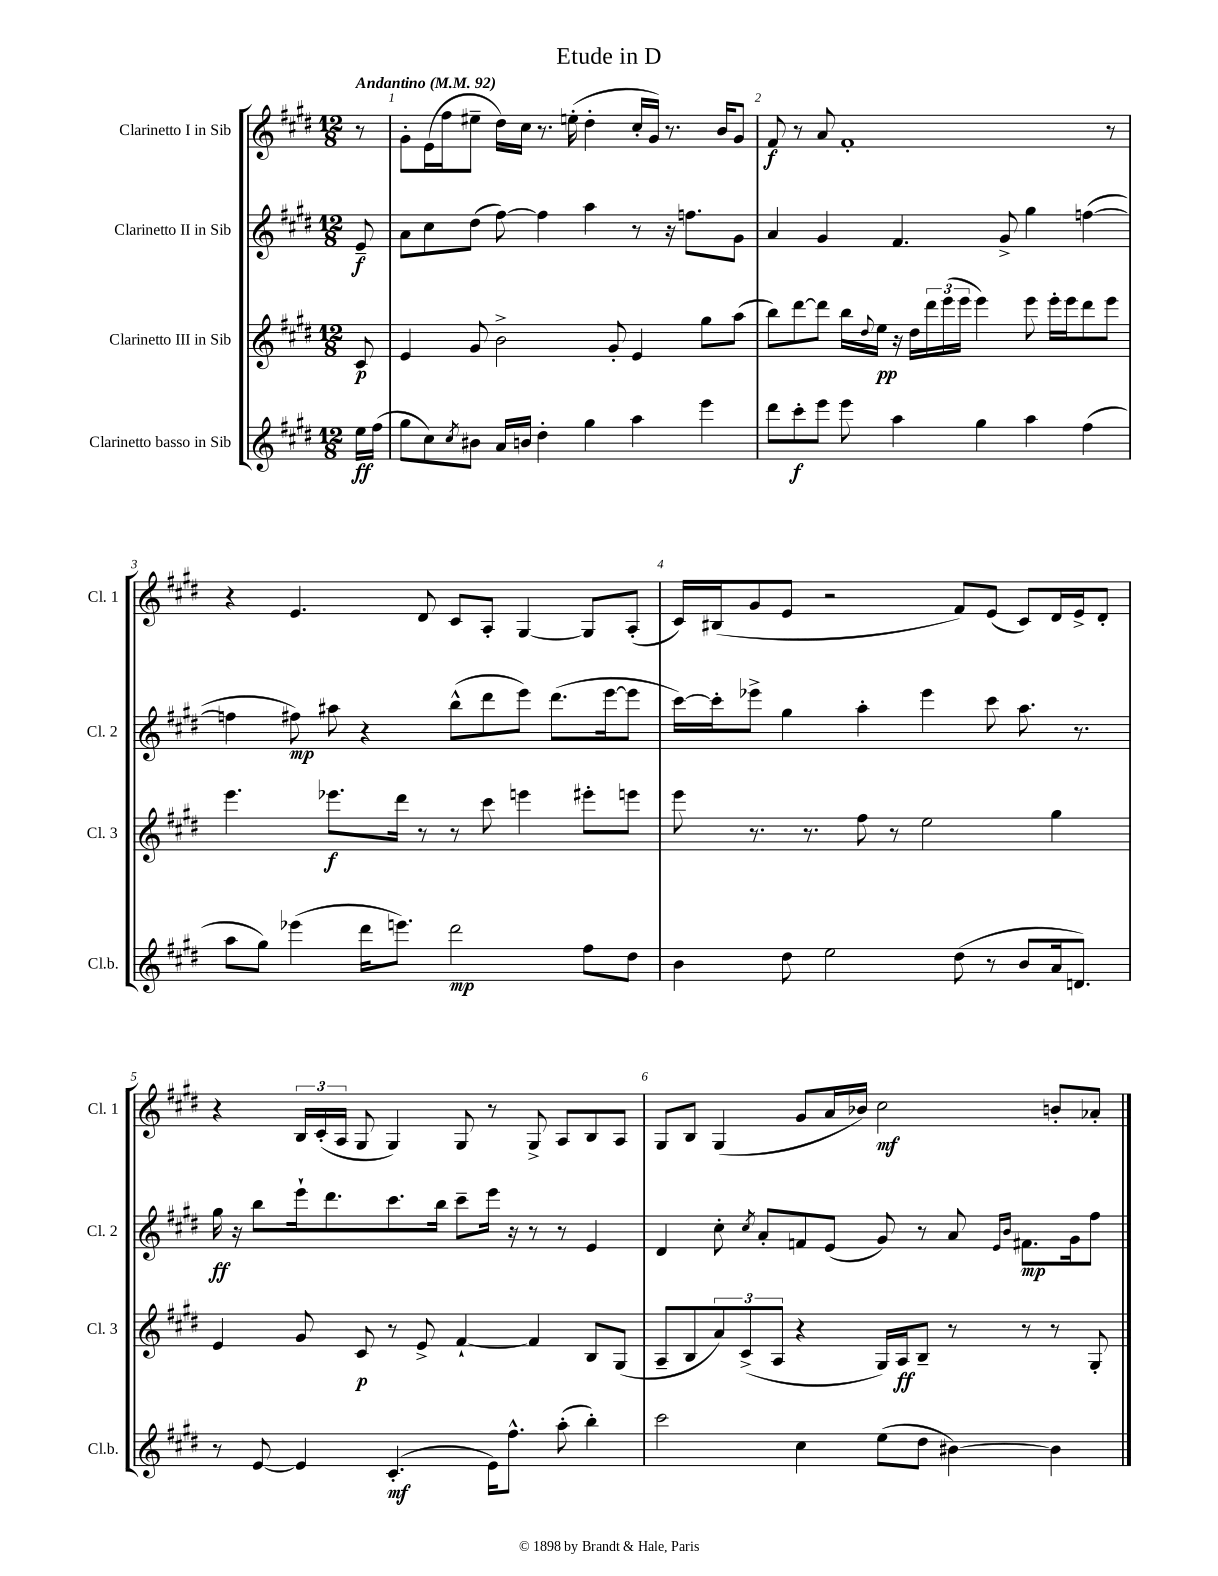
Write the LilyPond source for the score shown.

\header { title = "Etude in D" }
<<
\new StaffGroup <<
\new Staff = "s0" \with { instrumentName = "Clarinetto I in Sib" shortInstrumentName = "Cl. 1" } {
    \clef treble \key e \major \numericTimeSignature \time 12/8 \partial 8 \tempo "Andantino" 4 = 92
    r8 |
    gis'8-. e'16( fis''16 eis''8-- dis''16) cis''16 r8. e''16-.( dis''4-. cis''16-. gis'16) r8. b'16 gis'8 |
    fis'8\f r8 a'8 fis'1-. r8 |
    r4 e'4. dis'8 cis'8 a8-. gis4~ gis8 a8-.( |
    cis'16) bis16( gis'8 e'8 r2 fis'8) e'8( cis'8) dis'16 e'16-> dis'8-. |
    r4 \tuplet 3/2 { b16 cis'16-.( a16 } gis8 gis4) gis8 r8 gis8-> a8 b8 a8 |
    gis8 b8 gis4( gis'8 a'16 bes'16) cis''2\mf b'8-. aes'8-. \bar "|." |
}
\new Staff = "s1" \with { instrumentName = "Clarinetto II in Sib" shortInstrumentName = "Cl. 2" } {
    \clef treble \key e \major \numericTimeSignature \time 12/8 \partial 8
    e'8--\f |
    a'8 cis''8 dis''8( fis''8~) fis''4 a''4 r8 r16 f''8. gis'8 |
    a'4 gis'4 fis'4. gis'8-> gis''4 f''4~( |
    f''4 fis''8\mp) ais''8 r4 b''8-^( dis'''8 e'''8) dis'''8.( e'''16~ e'''8 |
    cis'''16~) cis'''16-. ees'''8-> gis''4 a''4-. ees'''4 cis'''8 a''8. r8. |
    gis''16\ff r16 b''8 e'''16-! dis'''8. cis'''8. b''16 cis'''8-- e'''16 r16 r8 r8 e'4 |
    dis'4 cis''8-. \acciaccatura { cis''8 } a'8-. f'8 e'8( gis'8) r8 a'8 \grace { e'16 b'16 } fis'8.\mp gis'16 fis''8 \bar "|." |
}
\new Staff = "s2" \with { instrumentName = "Clarinetto III in Sib" shortInstrumentName = "Cl. 3" } {
    \clef treble \key e \major \numericTimeSignature \time 12/8 \partial 8
    cis'8\p |
    e'4 gis'8 b'2-> gis'8-. e'4 gis''8 a''8( |
    b''8) dis'''8~ dis'''8 b''16 \appoggiatura { dis''8 } e''16\pp r16 dis''16 \tuplet 3/2 { dis'''16 e'''16( e'''16 } e'''4) e'''8 e'''16-. e'''16 dis'''8 e'''8 |
    e'''4. ees'''8.\f dis'''16 r8 r8 cis'''8 e'''4 eis'''8-. e'''8 |
    e'''8 r8. r8. fis''8 r8 e''2 gis''4 |
    e'4 gis'8 cis'8\p r8 e'8-> fis'4~-! fis'4 b8 gis8( |
    a8-- b8 \tuplet 3/2 { a'8) cis'8->( a8 } r4 gis16) a16\ff b8-- r8 r8 r8 gis8-. \bar "|." |
}
\new Staff = "s3" \with { instrumentName = "Clarinetto basso in Sib" shortInstrumentName = "Cl.b." } {
    \clef treble \key e \major \numericTimeSignature \time 12/8 \partial 8
    e''16\ff fis''16( |
    gis''8 cis''8) \acciaccatura { cis''8 } bis'8 a'16 b'16 dis''4-. gis''4 a''4 e'''4 |
    dis'''8 cis'''8-.\f e'''8 e'''8 a''4 gis''4 a''4 fis''4( |
    a''8 gis''8) ees'''4( dis'''16 e'''8.) dis'''2\mp fis''8 dis''8 |
    b'4 dis''8 e''2 dis''8( r8 b'8 a'16 d'8.) |
    r8 e'8~ e'4 cis'4.-.\mf( e'16) fis''8.-^ a''8-.( b''4-.) |
    cis'''2 cis''4 e''8( dis''8 bis'4~) bis'4 \bar "|." |
}
>>
>>
\layout { \context { \Score \override BarNumber.break-visibility = ##(#f #t #t) barNumberVisibility = #all-bar-numbers-visible } }
